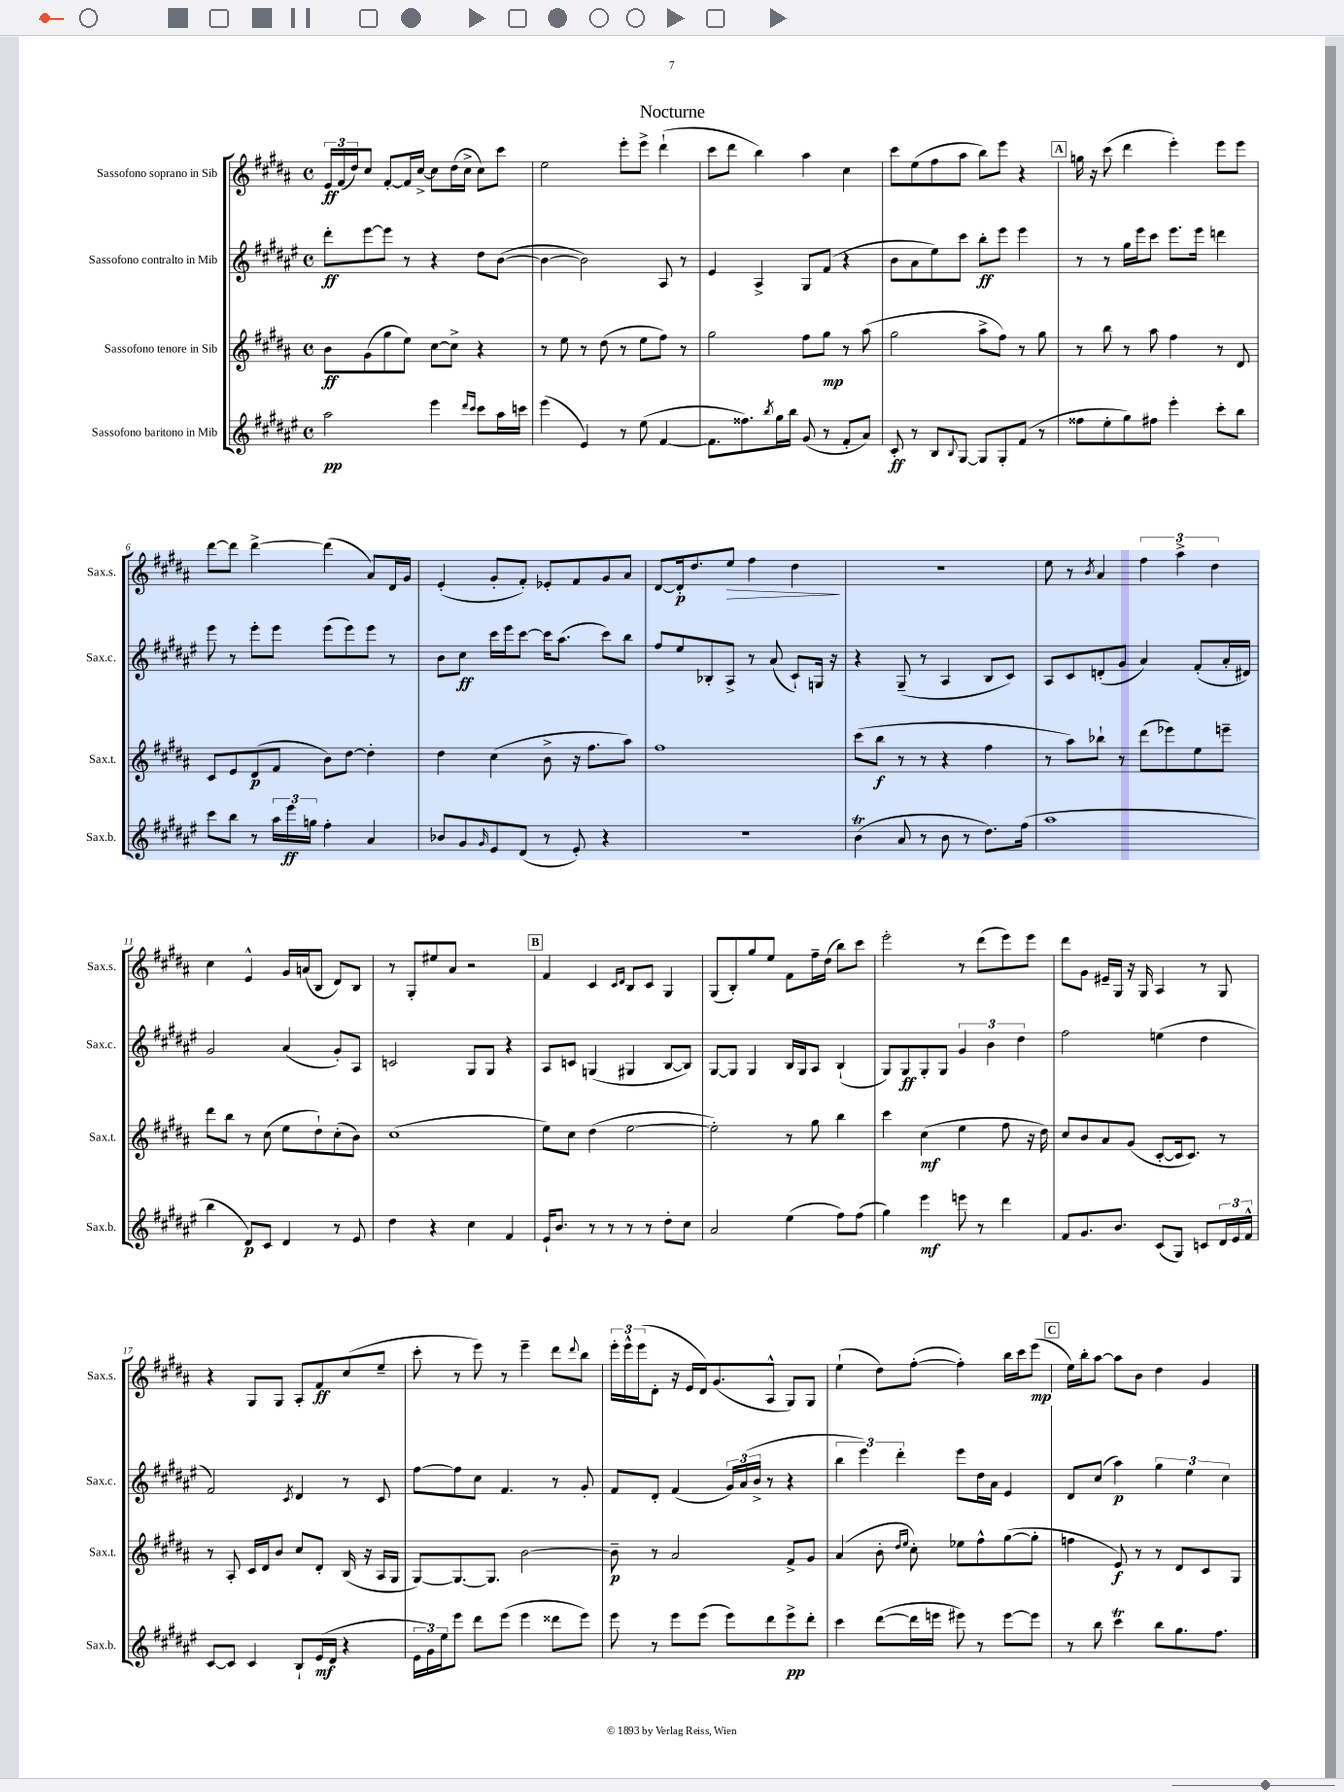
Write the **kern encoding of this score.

**kern	**dynam	**kern	**dynam	**kern	**dynam	**kern	**dynam
*part4	*part4	*part3	*part3	*part2	*part2	*part1	*part1
*staff4	*staff4	*staff3	*staff3	*staff2	*staff2	*staff1	*staff1
*I"Sassofono baritono in Mib	*	*I"Sassofono tenore in Sib	*	*I"Sassofono contralto in Mib	*	*I"Sassofono soprano in Sib	*
*I'Sax.b.	*	*I'Sax.t.	*	*I'Sax.c.	*	*I'Sax.s.	*
*clefG2	*	*clefG2	*	*clefG2	*	*clefG2	*
*k[f#c#g#d#a#e#]	*	*k[f#c#g#d#a#]	*	*k[f#c#g#d#a#e#]	*	*k[f#c#g#d#a#]	*
*M4/4	*	*M4/4	*	*M4/4	*	*M4/4	*
*met(c)	*	*met(c)	*	*met(c)	*	*met(c)	*
=1	=1	=1	=1	=1	=1	=1	=1
2aa#\	pp	8b\L	ff	8ddd#'\L	ff	24e/LL	ff
.	.	.	.	.	.	(24f#/	.
.	.	.	.	.	.	24dd#/J)	.
.	.	(8g#\	.	[8eee#\	.	8cc#/J	.
.	.	8gg#\	.	8eee#\J]	.	[8f#'/L	.
.	.	8ee\J)	.	8r	.	16f#/L]	.
.	.	.	.	.	.	[16cc#^/JJ	.
4eee#\	.	[8cc#\L	.	4r	.	8cc#\L]	.
.	.	8cc#^\J]	.	.	.	(16dd#\L	.
.	.	.	.	.	.	16cc#^\JJ	.
16qqddd#/LL	.	.	.	.	.	.	.
16qqccc#/JJ	.	.	.	.	.	.	.
8ccc#\L	.	4r	.	8dd#\L	.	8cc#\L)	.
16aa#\L	.	.	.	([8b\J	.	8ccc#\J	.
16cccn\JJ	.	.	.	.	.	.	.
=2	=2	=2	=2	=2	=2	=2	=2
(4eee#\	.	8r	.	4b\_	.	2ee\	.
.	.	8ee\	.	.	.	.	.
4e#/)	.	8r	.	2b\])	.	.	.
.	.	(8dd#\	.	.	.	.	.
8r	.	8r	.	.	.	8eee'\L	.
(8ee#\	.	8ee\L	.	.	.	8eee^\J	.
[4f#/	.	8ff#\J)	.	8A#/	.	(4ddd#`\	.
.	.	8r	.	8r	.	.	.
=3	=3	=3	=3	=3	=3	=3	=3
8.f#\L]	.	2gg#\	.	4e#/	.	8ccc#\L	.
.	.	.	.	.	.	8ddd#\J	.
8.ff##X\)	.	.	.	.	.	.	.
.	.	.	.	4A#^/	.	4bb\)	.
8qbb/	.	.	.	.	.	.	.
16gg#\L	.	.	.	.	.	.	.
16bb\JJ	.	.	.	.	.	.	.
(8g#/	.	8ff#\L	.	8G#/L	.	4aa#\	.
8r	.	8gg#\J	mp	(8f#/J	.	.	.
8f#'/L	.	8r	.	4r	.	4cc#\	.
8a#/J)	.	(8aa#\	.	.	.	.	.
=4	=4	=4	=4	=4	=4	=4	=4
8c#'/	ff	2gg#\	.	8b\L	.	8ccc#\L	.
8r	.	.	.	8a#\	.	(8ee\	.
8B/L	.	.	.	8ee#\)	.	8ff#\	.
8qqB/	.	.	.	.	.	.	.
[8G#/J	.	.	.	8ccc#\J	.	8aa#\J	.
8G#/L]	.	8aa#^\L	.	8bb'\L	ff	8bb\L)	.
8G#'/	.	8ff#\J)	.	8eee#\J	.	8eee\J	.
(8f#/J	.	8r	.	4eee#\	.	4r	.
8r	.	8gg#\	.	.	.	.	.
!!LO:REH:place=s1:t=A
=5	=5	=5	=5	=5	=5	=5	=5
8ff##X\L	.	8r	.	8r	.	16ggn\	.
.	.	.	.	.	.	16r	.
8ee#'\	.	8bb\	.	8r	.	(8ccc#\	.
8gg#\)	.	8r	.	16gg#\LL	.	4ddd#\	.
.	.	.	.	16eee#\J	.	.	.
8ff#X\J	.	8aa#\	.	8ccc#\J	.	.	.
4eee#'\	.	4ff#\	.	8.eee#\L	.	4eee'\)	.
.	.	.	.	16eee#\Jk	.	.	.
8ccc#'\L	.	8r	.	4dddn\	.	8eee\L	.
8bb\J	.	8d#/	.	.	.	8eee\J	.
!!LO:LB:g=z
=6	=6	=6	=6	=6	=6	=6	=6
8ccc#\L	.	8c#/L	.	8eee#\	.	[8ddd#\L	.
8bb\J	.	8e/	.	8r	.	8ddd#\J]	.
8r	.	(8d#/	p	8eee#'\L	.	[4ddd#^\	.
24aa#\LL	.	8f#/J	.	8eee#\J	.	.	.
24eee#\	ff	.	.	.	.	.	.
24ggn\JJ	.	.	.	.	.	.	.
4ff#'\	.	8b\L)	.	(8eee#\L	.	(4ddd#\]	.
.	.	[8dd#\J	.	8eee#\)	.	.	.
4a#/	.	4dd#'\]	.	8eee#\J	.	8a#/L)	.
.	.	.	.	8r	.	16d#/L	.
.	.	.	.	.	.	16g#/JJ	.
=7	=7	=7	=7	=7	=7	=7	=7
8b-X/L	.	4dd#\	.	8b\L	.	(4e'/	.
8g#/	.	.	.	8cc#\J	ff	.	.
16qqg#/	.	.	.	.	.	.	.
8e#/	.	(4cc#\	.	16ccc#\LL	.	8g#'/L	.
.	.	.	.	16eee#\J	.	.	.
(8d#/J	.	.	.	[8ccc#\J	.	8f#'/J)	.
8r	.	8b^\	.	16ccc#\KL]	.	8e-X'/L	.
.	.	.	.	(8.aa#\J	.	.	.
8e#'/)	.	16r	.	.	.	8f#/	.
.	.	8.ff#\L	.	.	.	.	.
4r	.	.	.	8ccc#\L)	.	8g#/	.
.	.	8aa#\J)	.	8bb\J	.	8a#/J	.
=8	=8	=8	=8	=8	=8	=8	=8
1r	.	1ff#	.	8ff#/L	.	[8d#/L	.
.	.	.	.	8ee#/	.	16d#'/k]	p
.	.	.	.	.	.	8.dd#/	.
.	.	.	.	8B-X'/	.	.	.
!	!	!	!	!	!	!	!LO:HP:b
.	.	.	.	8A#^/J	.	8ee/J	>
.	.	.	.	8r	.	4ff#\	.
.	.	.	.	(8a#/	.	.	.
.	.	.	.	8c#`/L)	.	4dd#\	.
.	.	.	.	16Gn/Jk	.	.	.
.	.	.	.	16r	.	.	.
.	.	.	.	.	.	.	]
=9	=9	=9	=9	=9	=9	=9	=9
(4bT\	.	(8ccc#\L	.	4r	.	1r	.
.	.	8bb\J	f	.	.	.	.
8a#/	.	8r	.	(8G#~/	.	.	.
8r	.	8r	.	8r	.	.	.
8b\	.	4r	.	4A#/	.	.	.
8r	.	.	.	.	.	.	.
8.dd#\L)	.	4ff#\	.	8B/L	.	.	.
.	.	.	.	8c#/J)	.	.	.
(16ff#\Jk	.	.	.	.	.	.	.
=10	=10	=10	=10	=10	=10	=10	=10
1aa#	.	8r	.	8A#/L	.	8ee\	.
.	.	8aa#\L)	.	8c#/	.	8r	.
.	.	.	.	.	.	8qb/	.
.	.	8bb-X`\J	.	(8dn'/	.	4a#/	.
.	.	8r	.	8g#/J	.	.	.
.	.	(8ddd#\L	.	4a#/)	.	6ff#\	.
.	.	8eee-X\)	.	.	.	.	.
.	.	.	.	.	.	6aa#^\	.
.	.	8ee\	.	(8f#'/L	.	.	.
.	.	.	.	.	.	6dd#\	.
.	.	8eeen~\J	.	16a#'/L	.	.	.
.	.	.	.	16d#X/JJ)	.	.	.
!!LO:LB:g=z
=11	=11	=11	=11	=11	=11	=11	=11
4bb\	.	8ddd#\L	.	2g#/	.	4cc#\	.
.	.	8bb\J	.	.	.	.	.
8d#/L)	p	8r	.	.	.	4e^^/	.
8c#/J	.	(8cc#\	.	.	.	.	.
4d#/	.	8ee\L	.	(4a#/	.	16g#/LL	.
.	.	.	.	.	.	(16an/J	.
.	.	8dd#`\)	.	.	.	8B/J	.
8r	.	(8cc#'\	.	8g#'/L)	.	8d#/L)	.
8e#/	.	8b\J)	.	8A#/J	.	8B/J	.
=12	=12	=12	=12	=12	=12	=12	=12
4dd#\	.	(1cc#	.	2cn/	.	8r	.
.	.	.	.	.	.	8G#'/L	.
4r	.	.	.	.	.	8ee#X/	.
.	.	.	.	.	.	8a#/J	.
4cc#\	.	.	.	8G#/L	.	2r	.
.	.	.	.	8G#/J	.	.	.
4f#/	.	.	.	4r	.	.	.
!!LO:REH:place=s1:t=B
=13	=13	=13	=13	=13	=13	=13	=13
16e#`/KL	.	8ee\L)	.	8A#/L	.	4f#/	.
8.b/J	.	.	.	.	.	.	.
.	.	8cc#\J	.	8cn/J	.	.	.
8r	.	(4dd#\	.	(4Gn/	.	4c#/	.
8r	.	.	.	.	.	.	.
.	.	.	.	.	.	16qqc#/LL	.
.	.	.	.	.	.	16qqd#/JJ	.
8r	.	[2ee\	.	4G#X/	.	8B/L	.
8r	.	.	.	.	.	8c#/J	.
8dd#'\L	.	.	.	[8B/L	.	4G#/	.
8cc#\J	.	.	.	8B/J])	.	.	.
=14	=14	=14	=14	=14	=14	=14	=14
2a#/	.	2ee'\])	.	[8G#/L	.	(8G#/L	.
.	.	.	.	8G#/J]	.	8B'/)	.
.	.	.	.	4G#/	.	8gg#/	.
.	.	.	.	.	.	8ee/J	.
(4ee#\	.	8r	.	16B/LL	.	8f#\L	.
.	.	.	.	16G#/J	.	.	.
.	.	8gg#\	.	8A#/J	.	16ff#~\L	.
.	.	.	.	.	.	(16dd#\JJ	.
8ff#\L)	.	4bb\	.	(4B`/	.	8bb\L)	.
(8ff#\J	.	.	.	.	.	8ccc#\J	.
=15	=15	=15	=15	=15	=15	=15	=15
4gg#\)	.	4ccc#\	.	8G#/L)	.	2eee'\	.
.	.	.	.	8G#/	ff	.	.
4eee#\	mf	(4cc#\	mf	8G#'/	.	.	.
.	.	.	.	8G#/J	.	.	.
8eeen\	.	4ee\	.	6g#/	.	8r	.
8r	.	.	.	.	.	(8ddd#\L	.
.	.	.	.	6b\	.	.	.
4ddd#\	.	8ff#\	.	.	.	8eee\)	.
.	.	.	.	6dd#\	.	.	.
.	.	16r	.	.	.	8eee\J	.
.	.	16dd#\)	.	.	.	.	.
=16	=16	=16	=16	=16	=16	=16	=16
8f#/L	.	8cc#/L	.	2ff#\	.	8ddd#\L	.
8.g#/	.	8b/	.	.	.	8g#\J	.
.	.	8a#/	.	.	.	16e#X~/LL	.
8.b/J	.	.	.	.	.	16G#/JJ	.
.	.	(8g#/J	.	.	.	16r	.
.	.	.	.	.	.	16G#/	.
(8c#/L	.	[8c#'/L	.	(4een\	.	4A#/	.
8G#/J)	.	16c#/k]	.	.	.	.	.
.	.	8.c#/J)	.	.	.	.	.
8cn/L	.	.	.	4dd#\	.	8r	.
24d#/L	.	8r	.	.	.	8G#/	.
24e#/	.	.	.	.	.	.	.
24f#^^/JJ	.	.	.	.	.	.	.
!!LO:LB:g=z
=17	=17	=17	=17	=17	=17	=17	=17
[8c#/L	.	8r	.	2f#/)	.	4r	.
8c#/J]	.	8A#'/	.	.	.	.	.
4c#/	.	16c#/LL	.	.	.	8G#/L	.
.	.	16d#/J	.	.	.	.	.
.	.	8b/J	.	.	.	8G#/J	.
.	.	.	.	8qc#/	.	.	.
8B`/L	.	8cc#/L	.	4d#/	.	8A#'/L	.
(16e#/L	mf	8d#'/J	.	.	.	8f#/	ff
16d#/JJ	.	.	.	.	.	.	.
4r	.	(16B/	.	8r	.	(8cc#/	.
.	.	16r	.	.	.	.	.
.	.	16A#/LL	.	8c#/	.	8ee~/J	.
.	.	16G#/JJ	.	.	.	.	.
=18	=18	=18	=18	=18	=18	=18	=18
24e#\LL	.	[8G#/L)	.	[8ff#\L	.	8ccc#'\	.
24g#\)	.	.	.	.	.	.	.
24ee#\J	.	.	.	.	.	.	.
8eee#\J	.	8.G#/_	.	8ff#\]	.	8r	.
8ddd#\L	.	.	.	8cc#\J	.	8eee\)	.
.	.	8.G#/J]	.	.	.	.	.
(8eee#\J	.	.	.	4.f#/	.	8r	.
4eee#\	.	[2b\	.	.	.	4eee~\	.
8ddd##X\L	.	.	.	8r	.	8ddd#\L	.
.	.	.	.	.	.	8qqddd#/	.
8eee#\J)	.	.	.	8g#'/	.	8bb\J	.
=19	=19	=19	=19	=19	=19	=19	=19
8eee#\	.	8b~\]	p	8f#/L	.	24eee'\LL	.
.	.	.	.	.	.	24eee^^\	.
.	.	.	.	.	.	(24eee\J	.
8r	.	8r	.	8d#'/J	.	8d#'\J	.
8eee#\L	.	2a#/	.	(4f#/	.	16r	.
.	.	.	.	.	.	16e/LL	.
(8eee#\J	.	.	.	.	.	16d#/J)	.
.	.	.	.	.	.	(8.g#/	.
8eee#\L)	.	.	.	24g#/LL)	.	.	.
.	.	.	.	(24a#/	.	.	.
.	.	.	.	24b^/JJ	.	.	.
8ddd#\	.	.	.	8r	.	8A#^^/J	.
8eee#^\	pp	8f#^/L	.	4r	.	8G#/L)	.
8ddd#'\J	.	8g#/J	.	.	.	8G#/J	.
=20	=20	=20	=20	=20	=20	=20	=20
4ccc#\	.	(4a#/	.	6bb\	.	(4ee`\	.
.	.	.	.	6eee#\)	.	.	.
([8ddd#\L	.	8b'\	.	.	.	8dd#\L)	.
.	.	.	.	6ddd#'\	.	.	.
.	.	16qqdd#/LL	.	.	.	.	.
.	.	16qqee/JJ	.	.	.	.	.
16ddd#\L]	.	8cc#'\)	.	.	.	([8ff#'\J	.
16eeen\JJ	.	.	.	.	.	.	.
8eee#X\)	.	8ee-X\L	.	8eee#\L	.	4ff#'\])	.
8r	.	8ff#^^\	.	16dd#\L	.	.	.
.	.	.	.	16a#\JJ	.	.	.
[8eee#\L	.	([8gg#\	.	4e#/	.	16bb\LL	.
.	.	.	.	.	.	16ccc#\J	.
8eee#\J]	.	8gg#'\J]	.	.	.	(8eee\J	mp
!!LO:REH:place=s1:t=C
=21	=21	=21	=21	=21	=21	=21	=21
8r	.	4ffn\	.	8d#/L	.	16ee\LL)	.
.	.	.	.	.	.	16bb'\J	.
8bb\	.	.	.	(8cc#/J	.	[8aa#\J	.
4ccc#T\	.	8e/)	f	4aa#\)	p	8aa#\L]	.
.	.	8r	.	.	.	8b\J	.
8bb\L	.	8r	.	6gg#\	.	4dd#\	.
8.gg#\	.	8d#/L	.	.	.	.	.
.	.	.	.	6ee#\	.	.	.
.	.	8c#/	.	.	.	4g#/	.
8.ff#\J	.	.	.	.	.	.	.
.	.	.	.	6cc#\	.	.	.
.	.	8G#/J	.	.	.	.	.
==	==	==	==	==	==	==	==
*-	*-	*-	*-	*-	*-	*-	*-
